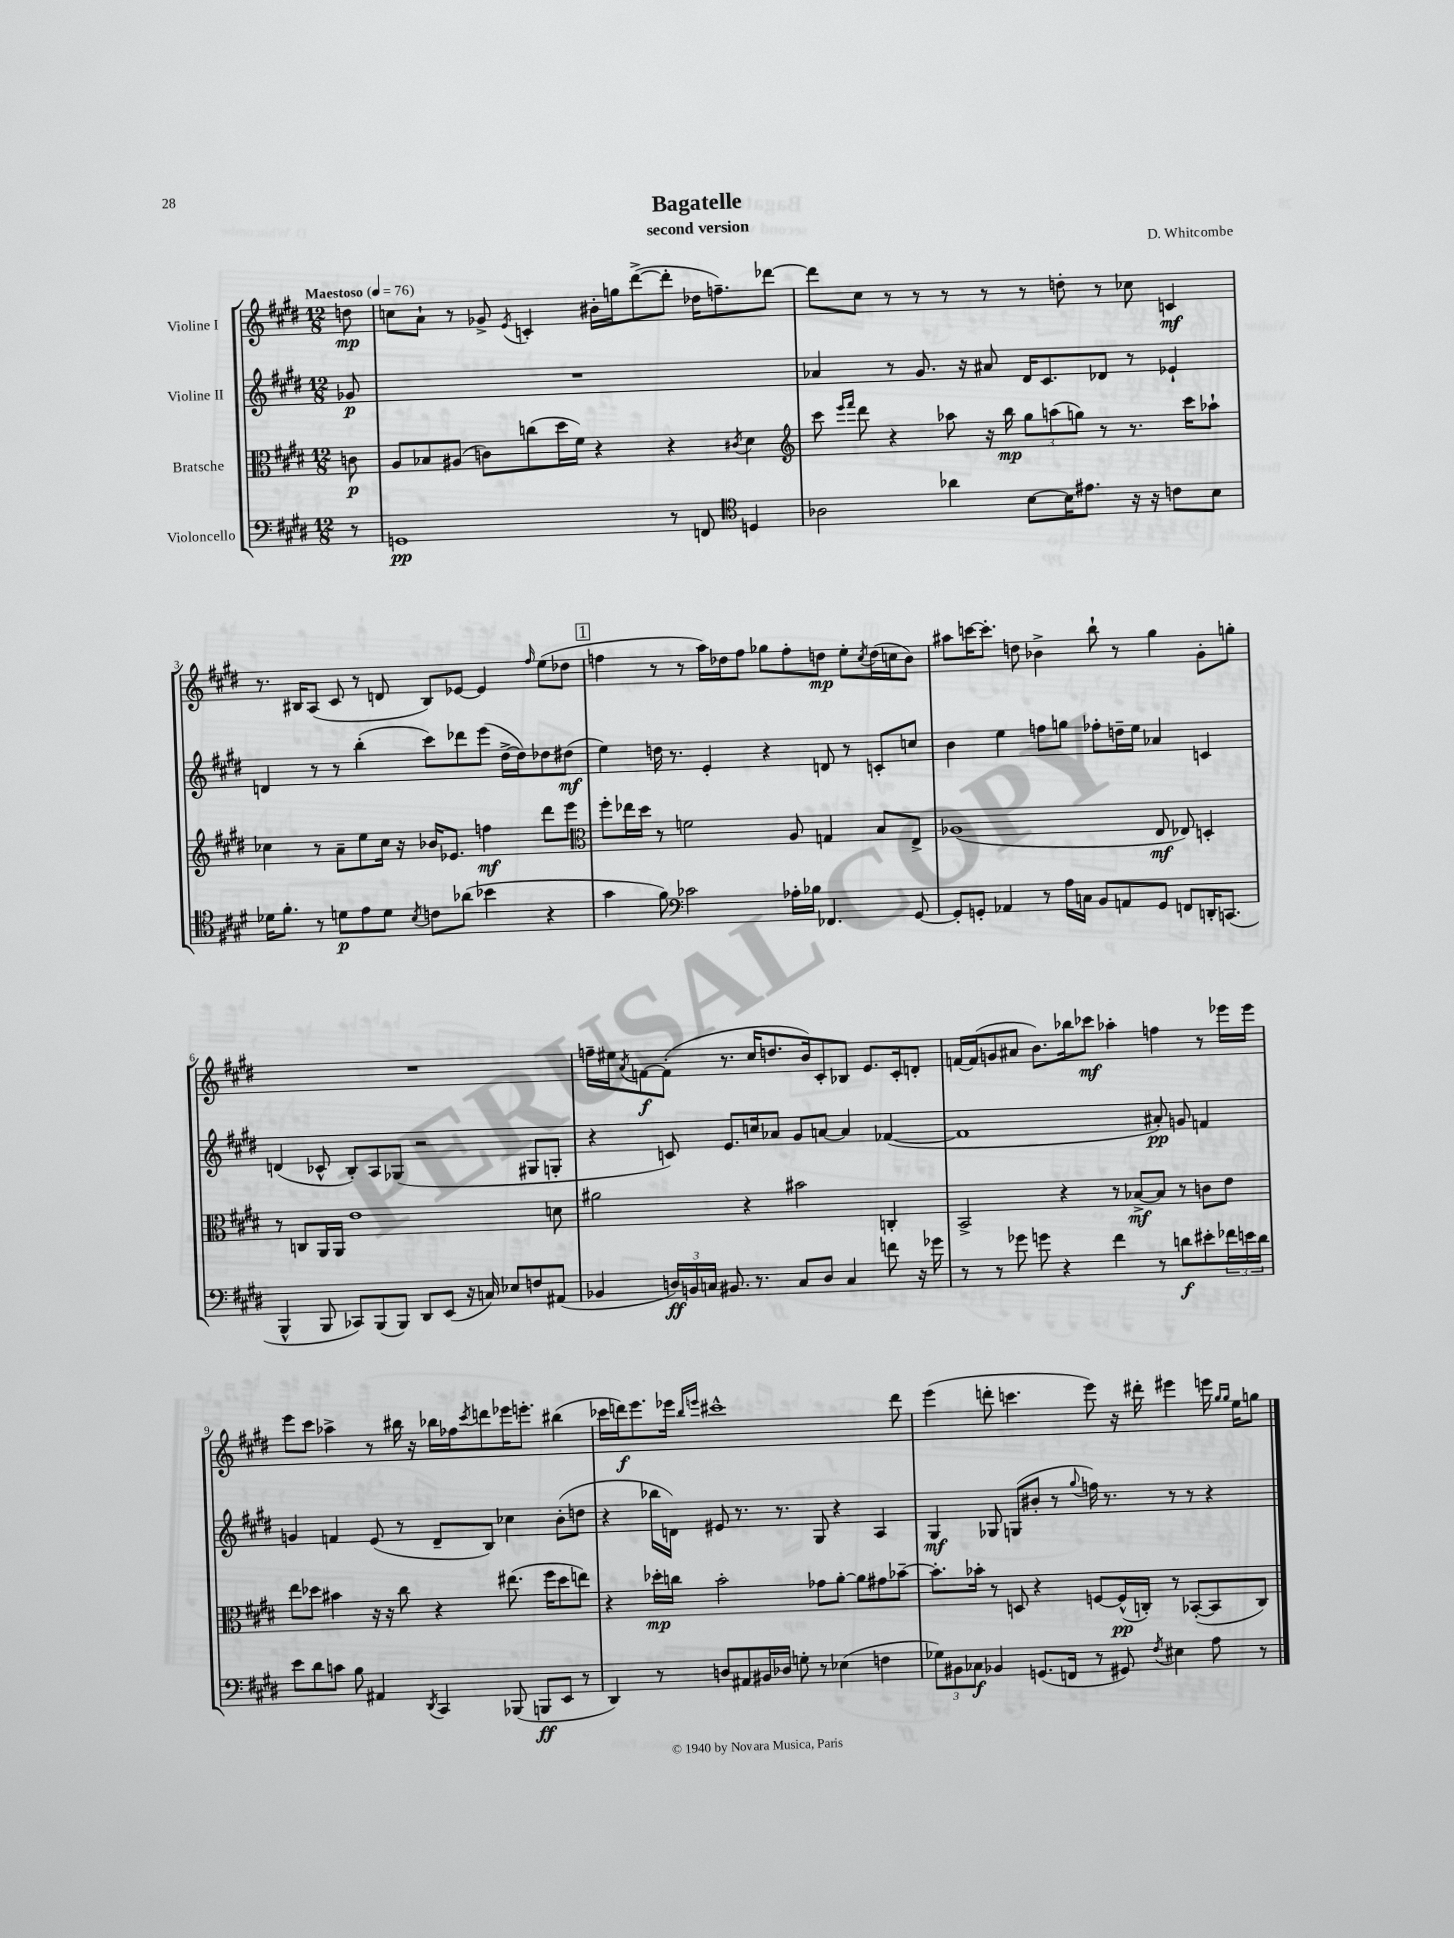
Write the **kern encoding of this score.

**kern	**dynam	**kern	**dynam	**kern	**dynam	**kern	**dynam
*part4	*part4	*part3	*part3	*part2	*part2	*part1	*part1
*staff4	*staff4	*staff3	*staff3	*staff2	*staff2	*staff1	*staff1
*I"Violoncello	*	*I"Bratsche	*	*I"Violine II	*	*I"Violine I	*
*clefF4	*	*clefC3	*	*clefG2	*	*clefG2	*
*k[f#c#g#d#]	*	*k[f#c#g#d#]	*	*k[f#c#g#d#]	*	*k[f#c#g#d#]	*
*M12/8	*	*M12/8	*	*M12/8	*	*M12/8	*
*MM76	*	*MM76	*	*MM76	*	*MM76	*
=	=	=	=	=	=	=	=
!	!	!	!	!	!	!LO:TX:a:B:t=Maestoso	!
8r	.	8cn\	p	8g-X/	p	8ddn\	mp
=1	=1	=1	=1	=1	=1	=1	=1
1GGn	pp	8A/L	.	1.r	.	8ccn\L	.
.	.	8B-X/	.	.	.	8a`\J	.
.	.	(8A#X/J	.	.	.	8r	.
.	.	8cn\L)	.	.	.	8g-X^/	.
.	.	.	.	.	.	8qe/	.
.	.	(8ccn\	.	.	.	4cn'/	.
.	.	16dd#\L	.	.	.	.	.
.	.	16f#\JJ)	.	.	.	.	.
.	.	4r	.	.	.	16b#X'\LL	.
.	.	.	.	.	.	16ggn\J	.
.	.	.	.	.	.	([8ddd#^\	.
8r	.	4r	.	.	.	8ddd#'\J]	.
8FFn/	.	.	.	.	.	16dd-X\KL	.
.	.	.	.	.	.	8.ffn~\)	.
*clefC4	*	*	*	*	*	*	*
.	.	8qc#X/	.	.	.	.	.
4Dn/	.	4d#\	.	.	.	.	.
.	.	.	.	.	.	[8ddd-X\J	.
=2	=2	=2	=2	=2	=2	=2	=2
*	*	*clefG2	*	*	*	*	*
2A-X\	.	8ccc#\	.	4a-X/	.	8ddd-\L]	.
.	.	16qqeee/LL	.	.	.	.	.
.	.	16qqfff#/JJ	.	.	.	.	.
.	.	8ddd#\	.	.	.	8cc#\J	.
.	.	4r	.	8r	.	8r	.
.	.	.	.	8.g#/	.	8r	.
4a-X\	.	8aa-X\	.	.	.	8r	.
.	.	.	.	16r	.	.	.
.	.	16r	.	8a#X/	.	8r	.
.	.	16bb\	mp	.	.	.	.
[8B\L	.	12gg#\L	.	16d#/KL	.	8r	.
.	.	.	.	8.c#/	.	.	.
.	.	(12aan\	.	.	.	.	.
16B\K]	.	.	.	.	.	8ddn'\	.
.	.	12ggn\J)	.	.	.	.	.
8.e#X\J	.	.	.	.	.	.	.
.	.	8r	.	8d-X/J	.	8r	.
16r	.	8.r	.	8r	.	8cc-X\	.
16r	.	.	.	.	.	.	.
8cn\L	.	.	.	4e-X`/	.	4cn/	mf
.	.	16ccc#\KL	.	.	.	.	.
8B\J	.	8aa-X`\J	.	.	.	.	.
!!LO:LB:g=z
=3	=3	=3	=3	=3	=3	=3	=3
16d-X\KL	.	4cc-X\	.	4dn/	.	8.r	.
8.f#'\J	.	.	.	.	.	.	.
.	.	.	.	.	.	16B#X/KL	.
8r	.	8r	.	8r	.	(8A/J	.
8dn\L	p	8a~\L	.	8r	.	8c#/	.
8e\	.	8ee\	.	(4bb'\	.	8r	.
8d\J	.	16cc-\Jk	.	.	.	8dn/	.
.	.	16r	.	.	.	.	.
8qB/	.	.	.	.	.	.	.
8cn\L	.	16b-X/KL	.	8ccc#\L)	.	8B#/L)	.
.	.	8.e-X/J	.	.	.	.	.
(8a-X\J	.	.	.	8ddd-X\	.	[8e-X/J	.
4b-X\	.	4ffn\	mf	(8eee\J	.	4e-/]	.
.	.	.	.	[16dd#^\LL	.	.	.
.	.	.	.	16dd#\J])	.	.	.
.	.	.	.	.	.	16qqff#/	.
4r	.	8ddd#\L	.	8dd-X\	.	(8ee\L	.
.	.	8eee\J	.	(8dd#X\J	mf	8dd-X\J	.
!!LO:REH:place=s1:t=1
=4	=4	=4	=4	=4	=4	=4	=4
*	*	*clefC3	*	*	*	*	*
4g#\	.	8ff#'\L	.	4ee\)	.	4ffn\	.
.	.	16ee-X\L	.	.	.	.	.
.	.	16dd#\JJ	.	.	.	.	.
8f#\)	.	8r	.	16ddn\	.	8r	.
.	.	.	.	8.r	.	.	.
*clefF4	*	*	*	*	*	*	*
2c-X\	.	2fn\	.	.	.	8r	.
.	.	.	.	4e'/	.	16aa\LL)	.
.	.	.	.	.	.	16dd-X\J	.
.	.	.	.	.	.	8ff\J	.
.	.	.	.	4r	.	8gg-X\L	.
16A-X'\LL	.	8A/	.	.	.	8ff'\	.
16B-X\JJ	.	.	.	.	.	.	.
4.FF-X/	.	4Gn/	.	8dn/	.	8ddn\J	mp
.	.	.	.	8r	.	8ee'\L	.
.	.	.	.	.	.	8qcc#/	.
.	.	8B/L	.	8cn'/L	.	(16dd\L	.
.	.	.	.	.	.	16ccn\J	.
[8GG#/	.	8E^/J	.	8ccn/J	.	8b\J)	.
=5	=5	=5	=5	=5	=5	=5	=5
8GG#'/L]	.	(1A-X	.	4b\	.	8aa#X\L	.
8GGn'/J	.	.	.	.	.	[16cccn\K	.
.	.	.	.	.	.	8.ccc'\J]	.
4AA-X/	.	.	.	4ee\	.	.	.
.	.	.	.	.	.	8ddn\	.
8r	.	.	.	8ffn\L	.	4b-X^\	.
16A\LL	.	.	.	8ggn\J	.	.	.
16Cn\JJ	.	.	.	.	.	.	.
8BB/L	.	.	.	8ff-X'\L	.	8bb`\	.
8AAn/	.	.	.	16ddn~\L	.	8r	.
.	.	.	.	16ee\JJ	.	.	.
8GG/J	.	8E/	mf	4a-X/	.	4gg#\	.
8FFn/L	.	8E-X/)	.	.	.	.	.
16DDn'/K	.	4Dn'/	.	4cn/	.	8g#'\L	.
(8.CCn/J	.	.	.	.	.	.	.
.	.	.	.	.	.	8ggn'\J	.
!!LO:LB:g=z
=6	=6	=6	=6	=6	=6	=6	=6
4BBB^^/	.	8r	.	(4dn/	.	1.r	.
.	.	8Cn/L	.	.	.	.	.
8BBB/	.	16AA/L	.	8c-X^^/	.	.	.
.	.	16AA/JJ	.	.	.	.	.
8CC-X/L)	.	1e	.	8B'/L)	.	.	.
(8BBB/	.	.	.	8A/	.	.	.
8BBB/J)	.	.	.	(8G-X/J	.	.	.
8DD#/L	.	.	.	2r	.	.	.
(8EE/J	.	.	.	.	.	.	.
16r	.	.	.	.	.	.	.
16Cn/)	.	.	.	.	.	.	.
8E-X/L	.	.	.	.	.	.	.
8Fn/	.	.	.	8G#X/L	.	.	.
(8AA#X/J	.	8dn\	.	8Gn'/J	.	.	.
=7	=7	=7	=7	=7	=7	=7	=7
4BB-X/	.	2a#X\	.	4r	.	16ffn~\LL	.
.	.	.	.	.	.	16ee#X\J	.
.	.	.	.	.	.	8qa/	.
.	.	.	.	.	.	[8fn\	f
24Dn/LL)	ff	.	.	8cn/)	.	(8f'\J]	.
24BBn/	.	.	.	.	.	.	.
24Cn/JJ	.	.	.	.	.	.	.
8.BB#X/	.	.	.	8.e/L	.	8.r	.
.	.	4r	.	.	.	.	.
8.r	.	.	.	16ccn/k	.	16cc#/KL	.
.	.	.	.	8a-X/J	.	8.ddn/	.
8C/L	.	2b#X\	.	8g#/L	.	.	.
.	.	.	.	.	.	16b/k)	.
8D/J	.	.	.	[8an/J	.	8c#'/	.
4C/	.	.	.	4a/]	.	8B-X/J	.
.	.	.	.	.	.	8.e/L	.
8fn\	.	4Cn'/	.	([4f-X/	.	.	.
.	.	.	.	.	.	16c#'/k	.
16r	.	.	.	.	.	8dn'/J	.
16g-X\	.	.	.	.	.	.	.
=8	=8	=8	=8	=8	=8	=8	=8
8r	.	2BB^/	.	1f-]	.	[16fn/LL	.
.	.	.	.	.	.	(16f/J]	.
8r	.	.	.	.	.	8gn/	.
8g-X\	.	.	.	.	.	8a#X/J	.
8gn\	.	.	.	.	.	8.b\L)	.
4r	.	4r	.	.	.	.	.
.	.	.	.	.	.	16bb-X\k	.
.	.	.	.	.	.	8ccc-X\J	mf
4f#\	.	8r	.	.	.	4aa-X'\	.
.	.	[8B-X^/L	mf	.	.	.	.
8r	.	8B-/J]	.	8a#X'/)	pp	4ffn\	.
8dn\L	f	8r	.	8gn/	.	.	.
8e#X'\	.	8cn\L	.	4fn/	.	8r	.
24f-X\L	.	8e\J	.	.	.	16eee-X\LL	.
24en\	.	.	.	.	.	.	.
.	.	.	.	.	.	16eee-\JJ	.
24d\JJ	.	.	.	.	.	.	.
!!LO:LB:g=z
=9	=9	=9	=9	=9	=9	=9	=9
8e\L	.	8ee\L	.	4gn/	.	8eee\L	.
8d#\	.	8dd-X\J	.	.	.	8ccc#\J	.
8cn\J	.	4b#X\	.	4fn/	.	4aa-X^\	.
8B\	.	.	.	.	.	.	.
4AA#X/	.	16r	.	(8e/	.	8r	.
.	.	16r	.	.	.	.	.
.	.	8cc#\	.	8r	.	16bb#X\	.
.	.	.	.	.	.	16r	.
8qDD#/	.	.	.	.	.	.	.
4CC#/	.	4r	.	8d#~/L	.	16bb-X\LL	.
.	.	.	.	.	.	16ff-X\J	.
.	.	.	.	.	.	8qccc#/	.
.	.	.	.	8B/J)	.	8dddn\	.
(8BBB-X/	.	(8.ee#X\	.	4cc-X\	.	16eee-X\K	.
.	.	.	.	.	.	8.eeen'\J	.
8BBBn/L	ff	.	.	.	.	.	.
.	.	16ff#\KL	.	.	.	.	.
8EE/J	.	8dd-\	.	(8b'\L	.	(4bb#X\	.
8r	.	8een\J)	.	8ddn\J	.	.	.
=10	=10	=10	=10	=10	=10	=10	=10
4DD#/)	.	4r	.	4r	.	16ccc-X\LL	.
.	.	.	.	.	.	16dddn\J)	f
.	.	.	.	.	.	8.eee\	.
8r	.	16dd-X'\LL	mp	16bb-X\LL	.	.	.
.	.	16ccn\JJ	.	16dn\JJ)	.	16eee-X\Jk	.
.	.	.	.	.	.	16qqbb/LL	.
.	.	.	.	.	.	16qqeeen/JJ	.
8Dn/L	.	2b'\	.	8e#X/	.	1ccc#X^^	.
8AA#X/	.	.	.	8.r	.	.	.
16BB#X/L	.	.	.	.	.	.	.
16D-X/JJ	.	.	.	8.r	.	.	.
8Gn'\	.	.	.	.	.	.	.
8r	.	8g-X\L	.	8G#/	.	.	.
(4E-X\	.	[8a'\J	.	4r	.	.	.
.	.	8a\L]	.	.	.	.	.
4Fn\	.	8g#X\	.	4A/	.	.	.
.	.	[8b-X~\J	.	.	.	8ddd\	.
=11	=11	=11	=11	=11	=11	=11	=11
12G-X\L)	.	8.b-'\L]	.	4G#/	mf	(4eee\	.
12BB#X\	.	.	.	.	.	.	.
12C-X\J	f	.	.	.	.	.	.
.	.	16b-X'\Jk	.	.	.	.	.
4BB-X/	.	8r	.	8G-X/	.	8dddn'\	.
.	.	8Dn/	.	(8Gn/L	.	4.cccn\	.
(8.GGn/L	.	4r	.	8b#X'/J	.	.	.
.	.	.	.	8r	.	.	.
16FFn/Jk	.	.	.	.	.	.	.
.	.	.	.	8qqgg#/	.	.	.
8r	.	[8Fn/L	.	16ffn\)	.	8eee\)	.
.	.	.	.	8.r	.	.	.
8GG#X/)	.	(16F^^/L]	pp	.	.	16r	.
.	.	16Cn'/JJ)	.	.	.	16ddd#X'\	.
8qF#/	.	.	.	.	.	.	.
4E#X\	.	8r	.	8r	.	4eee#X\	.
.	.	([8BB-X'/L	.	8r	.	.	.
8A\	.	8BB-/]	.	4r	.	16eeen\	.
.	.	.	.	.	.	16qqgg#/LL	.
.	.	.	.	.	.	16qqgg#/JJ	.
.	.	.	.	.	.	16ee\KL	.
8r	.	8C/J)	.	.	.	8ggn\J	.
==	==	==	==	==	==	==	==
*-	*-	*-	*-	*-	*-	*-	*-
